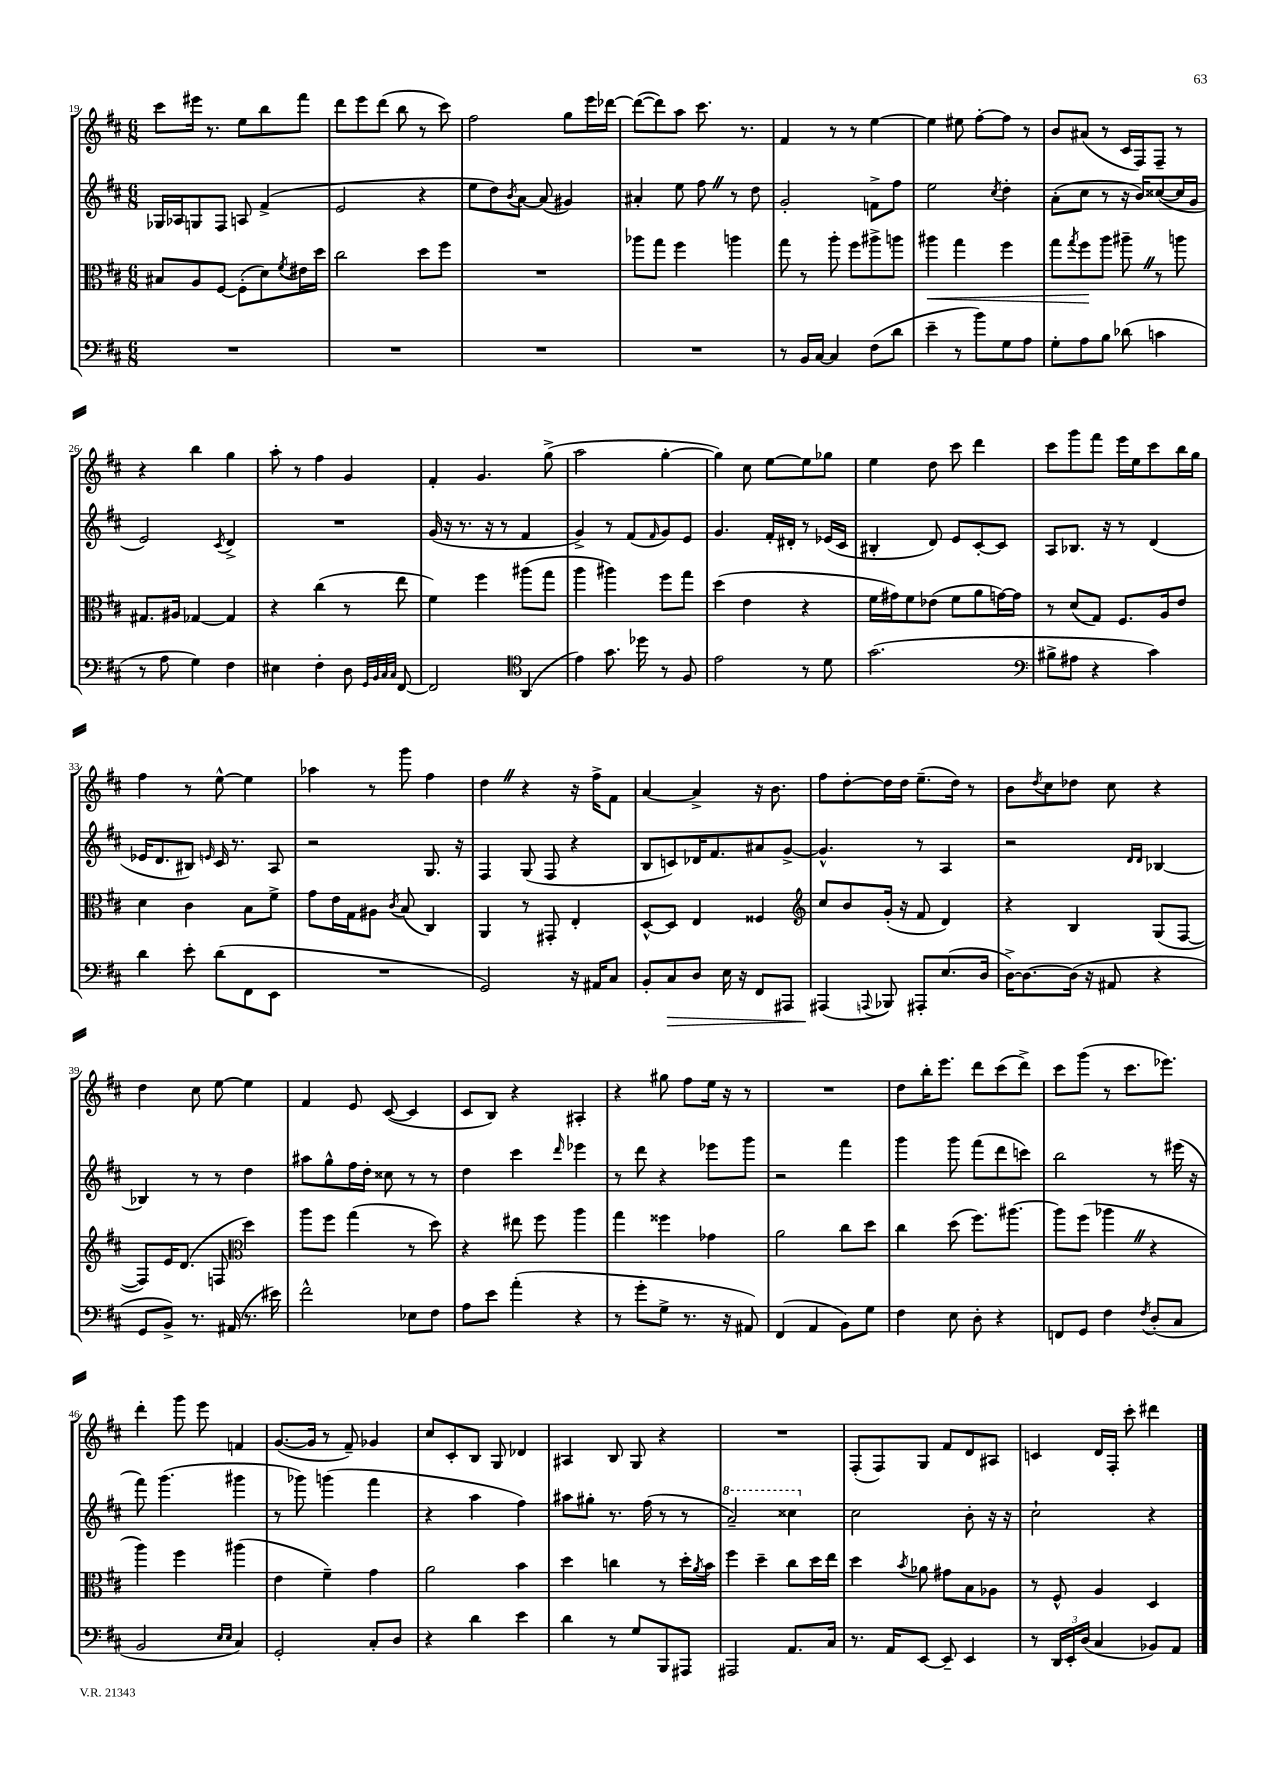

**kern	**dynam	**kern	**dynam	**kern	**kern
*part4	*part4	*part3	*part3	*part2	*part1
*staff4	*staff4	*staff3	*staff3	*staff2	*staff1
*clefF4	*	*clefC3	*	*clefG2	*clefG2
*k[f#c#]	*	*k[f#c#]	*	*k[f#c#]	*k[f#c#]
*M6/8	*	*M6/8	*	*M6/8	*M6/8
=19	=19	=19	=19	=19	=19
2.r	.	8B#X/L	.	16G-X/LL	8ccc#\L
.	.	.	.	16A-X/J	.
.	.	8A/	.	8Gn/	16eee#X\Jk
.	.	.	.	.	8.r
.	.	[8F#/J	.	8F#/J	.
.	.	(8F#'\L]	.	8An/	8ee\L
.	.	8d\)	.	(4f#^/	8bb\
.	.	8qf#/	.	.	.
.	.	16e#X\L	.	.	8fff#\J
.	.	16dd\JJ	.	.	.
=20	=20	=20	=20	=20	=20
2.r	.	2cc#\	.	2e/	8ddd\L
.	.	.	.	.	8eee\
.	.	.	.	.	(8ddd\J
.	.	.	.	.	8bb\
.	.	8dd\L	.	4r	8r
.	.	8ff#\J	.	.	8ccc#\)
=21	=21	=21	=21	=21	=21
2.r	.	2.r	.	8ee\L	2ff#\
.	.	.	.	8dd\)	.
.	.	.	.	8qb/	.
.	.	.	.	[8a\J	.
.	.	.	.	(8a/]	.
.	.	.	.	4g#X/)	8gg\L
.	.	.	.	.	16eee\L
.	.	.	.	.	[16ddd-X\JJ
=22	=22	=22	=22	=22	=22
2.r	.	8aa-X\L	.	4a#X'/	(8ddd-\L_
.	.	8gg\J	.	.	8ddd-\])
.	.	4ff#\	.	8ee\	8aa\J
.	.	.	.	8ff#Z\	8.ccc#\
.	.	4aan\	.	8r	.
.	.	.	.	.	8.r
.	.	.	.	8dd\	.
=23	=23	=23	=23	=23	=23
8r	.	8gg\	.	2g'/	4f#/
16BB/LL	.	8r	.	.	.
[16C#/JJ	.	.	.	.	.
4C#/]	.	8aa'\	.	.	8r
.	.	8ff#\L	.	.	8r
(8F#\L	.	8aa#X^\	.	8fn^\L	[4ee\
8d\J	.	8aan\J	.	8ff#\J	.
=24	=24	=24	=24	=24	=24
!	!	!	!LO:HP:b	!	!
4e~\	.	4aa#X\	<	2ee\	4ee\]
8r	.	4gg\	.	.	8ee#X\
8b\L)	.	.	.	.	[8ff#'\L
.	.	.	.	8qcc#/	.
8G\	.	4ff#\	.	4dd'\	8ff#\J]
8A\J	.	.	.	.	8r
=25	=25	=25	=25	=25	=25
8G'\L	.	8gg\L	.	(8a'\L	8b/L
.	.	8qgg/	.	.	.
8A\	.	8ff#\	.	8cc#\J	(8a#X/J
8B\J	.	8aa\J	[	8r	8r
(8d-X\	.	8aa#X~Z\	.	16r	16c#/LL
.	.	.	.	16b/KL)	16F#/J)
4cn\	.	8r	.	([8cc##X/	8F#~/J
.	.	8aan\	.	16cc##/L]	8r
.	.	.	.	16g/JJ	.
!!LO:LB:g=z
=26	=26	=26	=26	=26	=26
8r	.	8.G#X/L	.	2e/)	4r
8A\	.	.	.	.	.
.	.	16A#X/Jk	.	.	.
4G\)	.	[4G-X/	.	.	4bb\
.	.	.	.	8qc#/	.
4F#\	.	4G-/]	.	4d^/	4gg\
=27	=27	=27	=27	=27	=27
4E#X\	.	4r	.	2.r	8aa'\
.	.	.	.	.	8r
4F#'\	.	(4cc#\	.	.	4ff#\
8D\	.	8r	.	.	4g/
32qqGG/LLL	.	.	.	.	.
32qqBB/	.	.	.	.	.
32qqC#/	.	.	.	.	.
32qqC#/JJJ	.	.	.	.	.
[8FF#/	.	8ee\	.	.	.
=28	=28	=28	=28	=28	=28
2FF#/]	.	4f#\)	.	(16g/	4f#'/
.	.	.	.	16r	.
.	.	.	.	8.r	.
.	.	4ff#\	.	.	4.g/
.	.	.	.	16r	.
.	.	.	.	8r	.
*clefC4	*	*	*	*	*
(4AA/	.	(8aa#X\L	.	4f#/	.
.	.	8gg\J	.	.	(8gg^\
=29	=29	=29	=29	=29	=29
4e\)	.	4aa\	.	4g^/)	2aa\
8.g\	.	4aa#X\)	.	8r	.
.	.	.	.	(8f#/L	.
16dd-X\	.	.	.	.	.
.	.	.	.	16qqf#/	.
8r	.	8ff#\L	.	8g/)	[4gg'\
8F#/	.	8gg\J	.	8e/J	.
=30	=30	=30	=30	=30	=30
2e\	.	(4dd\	.	4.g/	4gg\])
.	.	4e\	.	.	8cc#\
.	.	.	.	16f#'/LL	[8ee\L
.	.	.	.	16d#X'/JJ	.
8r	.	4r	.	8r	8ee\]
8d\	.	.	.	(16e-X/LL	8gg-X\J
.	.	.	.	16c#/JJ	.
=31	=31	=31	=31	=31	=31
(2.g\	.	16f#\LL	.	4B#X'/	4ee\
.	.	16g#X\J)	.	.	.
.	.	8f#\	.	.	.
.	.	(8e-X\J	.	8d/)	8dd\
.	.	8f#\L	.	8e/L	8ccc#\
.	.	8a\	.	[8c#'/	4ddd\
.	.	[16gn\L)	.	8c#/J]	.
.	.	16g\JJ]	.	.	.
=32	=32	=32	=32	=32	=32
*clefF4	*	*	*	*	*
8B#X^\L	.	8r	.	8A/L	8ccc#\L
8A#X\J	.	(8d/L	.	8.B-X/J	8ggg\
4r	.	8G/J)	.	.	8fff#\J
.	.	.	.	16r	.
.	.	8.F#/L	.	8r	16eee\LL
.	.	.	.	.	16ee\J
4c#\)	.	.	.	(4d/	8ccc#\
.	.	16A/k	.	.	.
.	.	8e/J	.	.	16bb\L
.	.	.	.	.	16gg\JJ
!!LO:LB:g=z
=33	=33	=33	=33	=33	=33
4d\	.	4d\	.	16e-X/KL	4ff#\
.	.	.	.	8.d/	.
8e'\	.	4c#\	.	8B#X/J)	8r
.	.	.	.	16qqen/	.
(8d\L	.	.	.	16c#/	[8ee^^\
.	.	.	.	8.r	.
8FF#\	.	8B\L	.	.	4ee\]
8EE\J	.	8f#^\J	.	8A/	.
=34	=34	=34	=34	=34	=34
2.r	.	8g\L	.	2r	4aa-X\
.	.	16e\L	.	.	.
.	.	16G\J	.	.	.
.	.	8A#X\J	.	.	8r
.	.	8qc#/	.	.	.
.	.	(8B/	.	.	8ggg\
.	.	4C#/)	.	8.G/	4ff#\
.	.	.	.	16r	.
=35	=35	=35	=35	=35	=35
2GG/)	.	4AA/	.	4F#/	4ddZ\
.	.	8r	.	(8G/	4r
.	.	8GG#X'/	.	8F#/	.
16r	.	4E'/	.	4r	16r
16AA#X/KL	.	.	.	.	16ff#^\KL
8C#/J	.	.	.	.	8f#\J
=36	=36	=36	=36	=36	=36
8BB'/L	.	[8D^^/L	.	8B/L	[4a/
!	!LO:HP:b	!	!	!	!
8C#/	>	8D/J]	.	8cn/)	.
8D/J	.	4E/	.	16d-X/K	4a^/]
.	.	.	.	8.f#/	.
16E\	.	.	.	.	.
16r	.	.	.	.	.
8FF#/L	.	4F##X/	.	8a#X/	16r
.	.	.	.	.	8.b\
8AAA#X/J	.	.	.	[8g^/J	.
=37	=37	=37	=37	=37	=37
*	*	*clefG2	*	*	*
(4AAA#X/	.	8cc#/L	.	4.g^^/]	8ff#\L
.	.	8b/	.	.	[8dd'\
8qqAAAn/	.	.	.	.	.
8BBB-X/)	]	(16g'/Jk	.	.	16dd\L]
.	.	16r	.	.	16dd\JJ
8AAA#X'/L	.	8f#/	.	8r	(8.ee~\L
(8.E/	.	4d/)	.	4A/	.
.	.	.	.	.	16dd\Jk)
.	.	.	.	.	8r
16D/Jk	.	.	.	.	.
=38	=38	=38	=38	=38	=38
[16D^\KL)	.	4r	.	2r	8b\L
8.D\_	.	.	.	.	.
.	.	.	.	.	8qdd/
.	.	.	.	.	8cc#\
(16D\Jk]	.	4B/	.	.	8dd-X\J
16r	.	.	.	.	.
8AA#X/	.	.	.	.	8cc#\
.	.	.	.	16qqd/LL	.
.	.	.	.	16qqd/JJ	.
4r	.	(8G/L	.	[4B-X/	4r
.	.	[8F#/J	.	.	.
!!LO:LB:g=z
=39	=39	=39	=39	=39	=39
8GG/L	.	8F#/L])	.	4B-X/]	4dd\
8BB^/J)	.	16e/K	.	.	.
.	.	(8.d/J	.	.	.
8.r	.	.	.	8r	8cc#\
.	.	8Fn/	.	8r	[8ee\
(16AA#X/	.	.	.	.	.
*	*	*clefC3	*	*	*
8.r	.	4dd\)	.	4dd\	4ee\]
16e#X\)	.	.	.	.	.
=40	=40	=40	=40	=40	=40
2f#^^\	.	8aa\L	.	8aa#X\L	4f#/
.	.	8ff#\J	.	8gg^^\	.
.	.	(4gg\	.	16ff#\L	8e/
.	.	.	.	16dd'\JJ	.
.	.	.	.	8cc##X\	([8c#/
8E-X\L	.	8r	.	8r	4c#/]
8F#\J	.	8dd\)	.	8r	.
=41	=41	=41	=41	=41	=41
8A\L	.	4r	.	4dd\	8c#/L
8e\J	.	.	.	.	8B/J)
(4a'\	.	8ee#X\	.	4ccc#\	4r
.	.	8ff#\	.	.	.
.	.	.	.	16qqddd/	.
4r	.	4aa\	.	4eee-X\	4A#X'/
=42	=42	=42	=42	=42	=42
8r	.	4gg\	.	8r	4r
8g'\L	.	.	.	8ddd\	.
8G^\J	.	4ff##X\	.	4r	8gg#X\
8.r	.	.	.	.	8ff#\L
.	.	4g-X\	.	8eee-X\L	16ee\Jk
16r	.	.	.	.	16r
8AA#X/)	.	.	.	8ggg\J	8r
=43	=43	=43	=43	=43	=43
(4FF#/	.	2a\	.	2r	2.r
4AA/	.	.	.	.	.
8BB\L)	.	8cc#\L	.	4fff#\	.
8G\J	.	8dd\J	.	.	.
=44	=44	=44	=44	=44	=44
4F#\	.	4cc#\	.	4ggg\	8dd\L
.	.	.	.	.	16bb'\K
.	.	.	.	.	8.eee\J
8E\	.	(8dd\	.	8ggg\	.
8D'\	.	8.ff#\L)	.	(8fff#\L	8ddd\L
4r	.	.	.	8ddd\	(8ccc#\
.	.	[8.aa#X\J	.	.	.
.	.	.	.	8cccn\J)	8ddd^\J)
=45	=45	=45	=45	=45	=45
8FFn/L	.	8aa#\L]	.	2bb\	8ccc#\L
8GG/J	.	(8ff#\J	.	.	(8ggg\J
4F#\	.	4aa-XZ\	.	.	8r
.	.	.	.	.	8.ccc#\L
8qF#/	.	.	.	.	.
(8D'/L	.	4r	.	8r	.
.	.	.	.	.	8.eee-X\J)
8C#/J	.	.	.	(16eee#X\	.
.	.	.	.	16r	.
!!LO:LB:g=z
=46	=46	=46	=46	=46	=46
2BB/	.	4aa\)	.	8fff#\)	4ddd'\
.	.	.	.	(4.ggg\	.
.	.	4ff#\	.	.	8ggg\
.	.	.	.	.	8eee\
16qqE/LL	.	.	.	.	.
16qqE/JJ	.	.	.	.	.
4C#/)	.	(4aa#X\	.	4ggg#X\	4fn/
=47	=47	=47	=47	=47	=47
2GG'/	.	4e\	.	8r	([8.g/L
.	.	.	.	8ggg-X\)	.
.	.	.	.	.	16g/Jk]
.	.	4f#~\)	.	(4gggn\	8r
.	.	.	.	.	8f#~/)
8C#'/L	.	4g\	.	4fff#\	4g-X/
8D/J	.	.	.	.	.
=48	=48	=48	=48	=48	=48
4r	.	2a\	.	4r	8cc#/L
.	.	.	.	.	8c#'/
4d\	.	.	.	4aa\	8B/J
.	.	.	.	.	8G/
4e\	.	4b\	.	4ff#\)	4d-X/
=49	=49	=49	=49	=49	=49
4d\	.	4dd\	.	8aa#X\L	4A#X/
.	.	.	.	8gg#X'\J	.
8r	.	4ccn\	.	8.r	8B/
8G/L	.	.	.	.	8G/
.	.	.	.	(16ff#\	.
8BBB/	.	8r	.	8r	4r
8AAA#X/J	.	16dd'\LL	.	8r	.
.	.	8qa/	.	.	.
.	.	16b\JJ	.	.	.
=50	=50	=50	=50	=50	=50
*	*	*	*	*8va	*
2AAA#X/	.	4ff#\	.	2aa~/)	2.r
.	.	4dd~\	.	.	.
8.AA/L	.	8cc#\L	.	4ccc##X\	.
.	.	16dd\L	.	.	.
16C#/Jk	.	16ee\JJ	.	.	.
=51	=51	=51	=51	=51	=51
*	*	*	*	*X8va	*
8.r	.	4dd\	.	2cc#\	(8F#'/L
.	.	.	.	.	8F#/)
16AA/KL	.	.	.	.	.
.	.	8qb/	.	.	.
[8EE/J	.	8a-X\	.	.	8G/J
8EE~/]	.	8g#X\L	.	.	8f#/L
4EE/	.	8B\	.	8b'\	8d/
.	.	8A-X\J	.	16r	8A#X/J
.	.	.	.	16r	.
=52	=52	=52	=52	=52	=52
8r	.	8r	.	2cc#`\	4cn/
24DD/LL	.	8F#^^/	.	.	.
24EE'/	.	.	.	.	.
(24D/JJ	.	.	.	.	.
4C#/	.	4A/	.	.	16d/LL
.	.	.	.	.	16F#'/JJ
.	.	.	.	.	8ccc#'\
8BB-X/L)	.	4D/	.	4r	4ddd#X\
8AA/J	.	.	.	.	.
==	==	==	==	==	==
*-	*-	*-	*-	*-	*-
